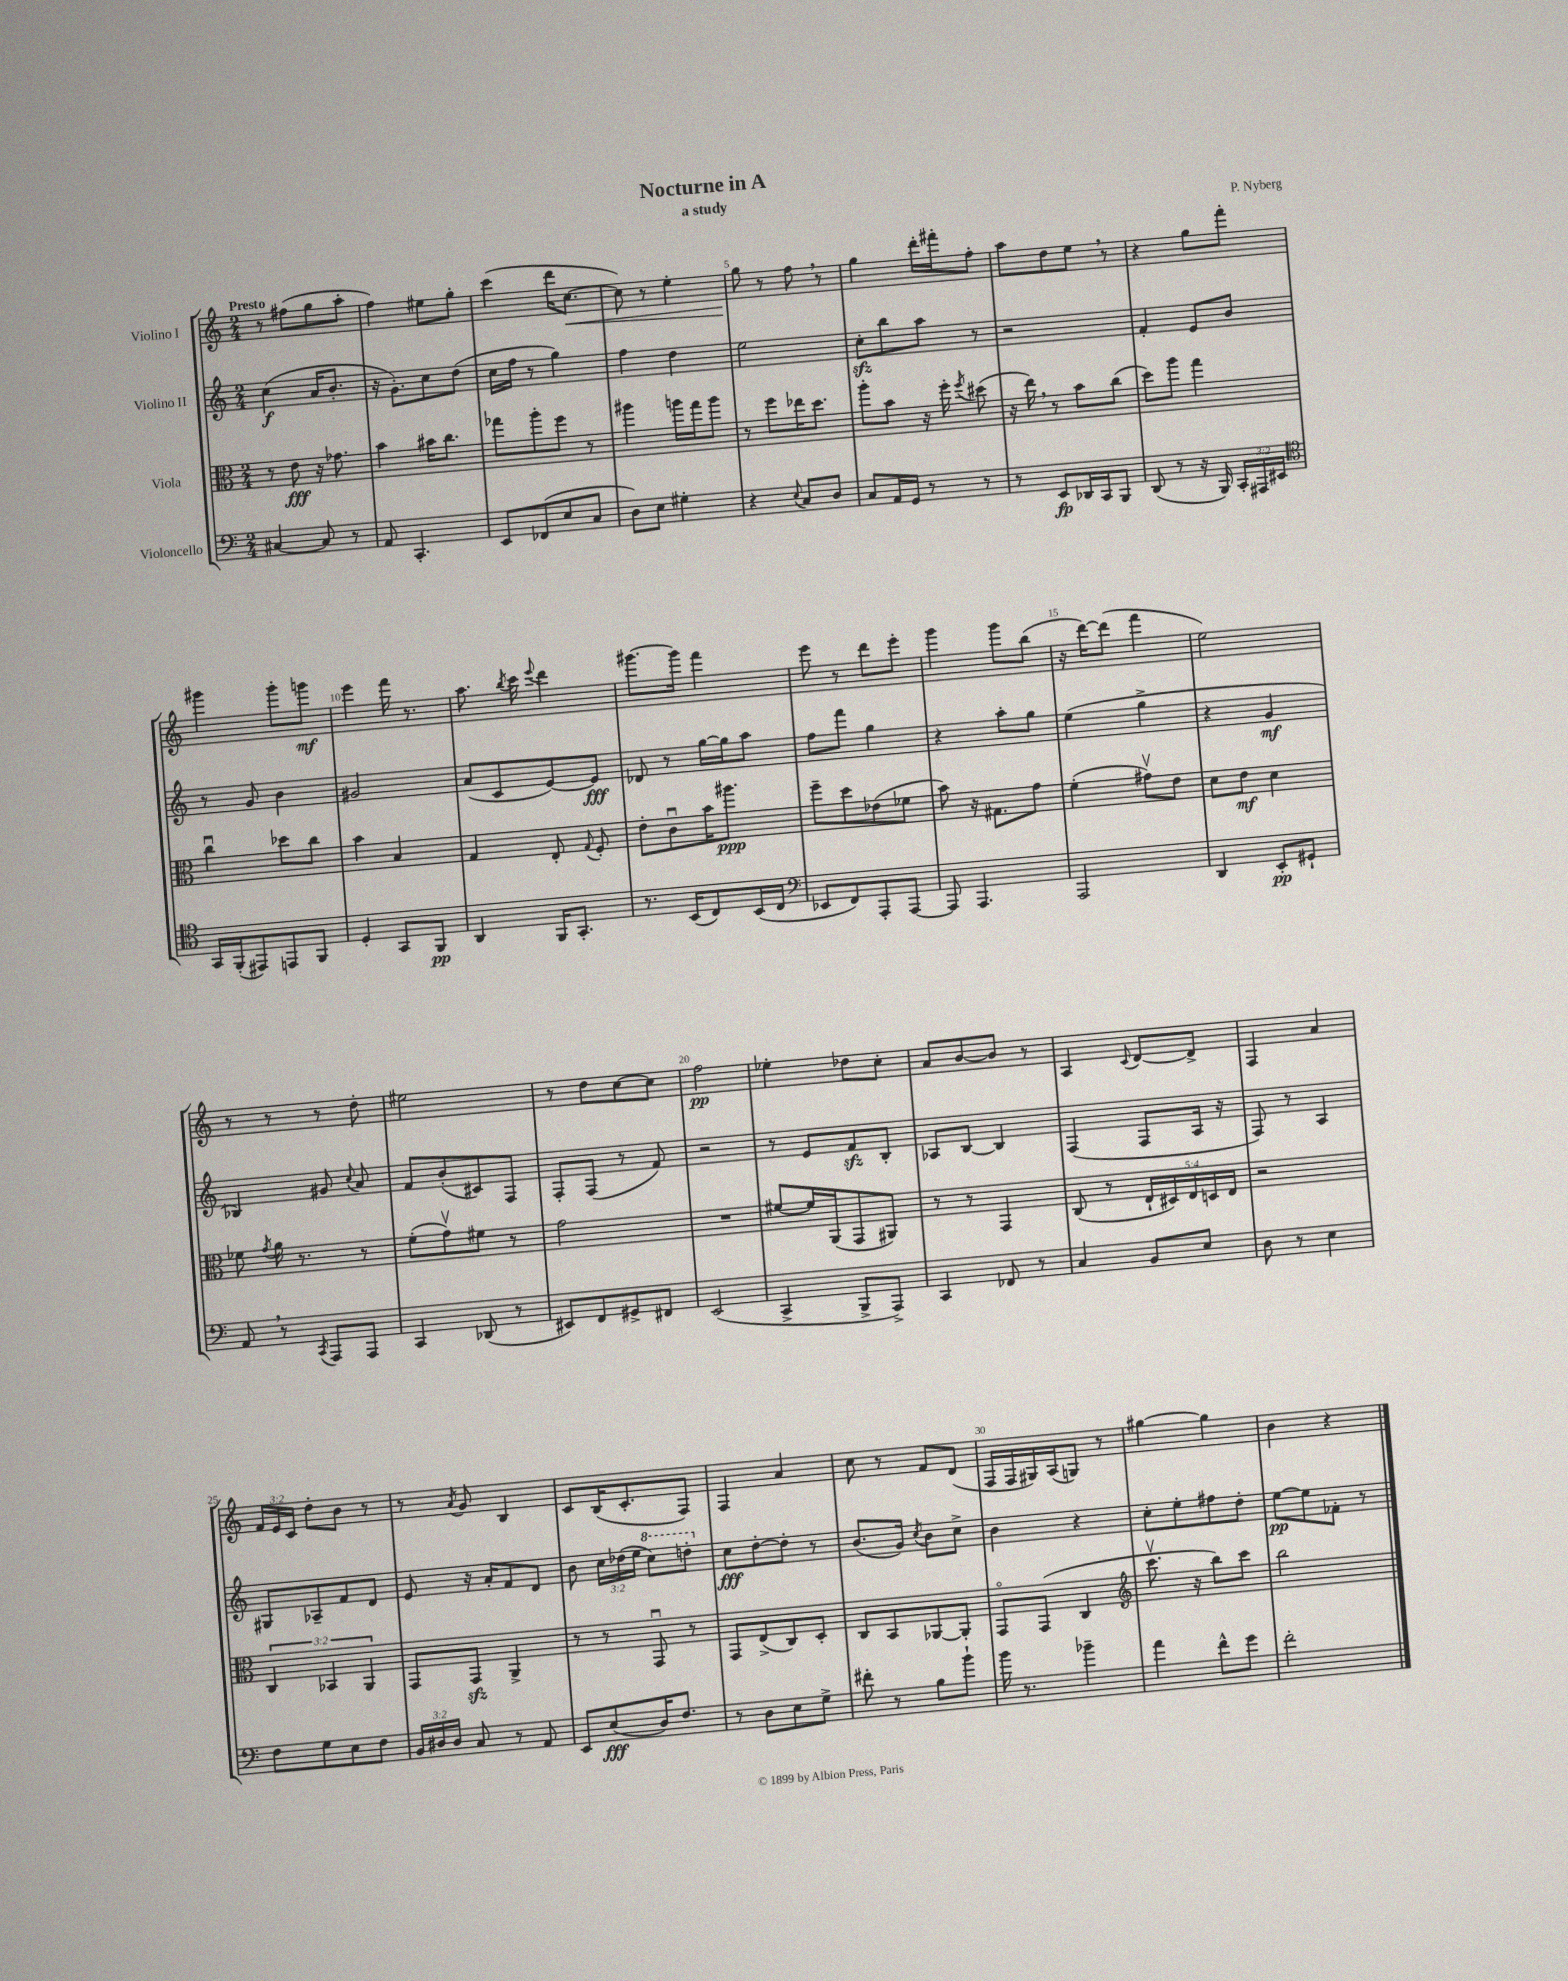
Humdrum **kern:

**kern	**kern	**kern	**kern
*staff4	*staff3	*staff2	*staff1
*clefF4	*clefC3	*clefG2	*clefG2
*k[]	*k[]	*k[]	*k[]
*M2/4	*M2/4	*M2/4	*M2/4
[4C#	8r	(4cc	8r
.	8e	.	(8ff#
8C#]	16r	16a	8gg
.	8.g-	8.b'	.
8r	.	.	8aa'
=	=	=	=
8AA	4b	16r	4ff)
.	.	8.g')	.
4.CC'	.	.	.
.	16b#	8cc	8ee#
.	8.cc	.	.
.	.	(8dd	8gg'
=	=	=	=
8EE	8gg-	16cc	(4ccc
.	.	16ff	.
(8FF-	8aa'	8r	.
8E	8ff	4gg)	16ddd
.	.	.	[8.cc
8C	8r	.	.
=	=	=	=
8D)	4aa#	4ff	8cc])
8E	.	.	8r
4G#'	16aa	4dd	4ee'
.	16gg	.	.
.	8aa	.	.
=	=	=	=
4r	8r	2ee	8gg
.	8ff	.	8r
8qqE	.	.	.
8C	16ee-	.	8ff
.	8.dd	.	.
8D	.	.	8r
=	=	=	=
8C	8aa'	8cc'	4gg
16AA	8b	8bb	.
16GG	.	.	.
8r	16r	8aa	16ddd'
.	16ff'	.	16fff#'
.	8qff	.	.
8r	(8dd#	8r	8ff'
=	=	=	=
8r	16r	2r	8aa
.	16ee)	.	.
8EE	8r	.	8dd
16DD-	8b	.	8ee
16CC	.	.	.
8BBB	(8cc	.	8r
=	=	=	=
(8DD	8dd)	4f'	4r
8r	8aa	.	.
16r	4gg	8e	8gg
16BBB)	.	.	.
24CC'	.	8b	8fff'
24AAA#	.	.	.
24EE#	.	.	.
=	=	=	=
*clefC4	*	*	*
16GG	4ccu	8r	4ggg#
(16FF'	.	.	.
8EE#)	.	8g	.
8EE	8dd-	4b	8ggg#'
8FF	8cc	.	8ggg
=	=	=	=
4D'	4b	2g#	4eee
8GG	4B	.	16fff
.	.	.	8.r
8FF	.	.	.
=	=	=	=
4AA	4G	(8a	8.aa
.	.	8c	.
.	.	.	8qbb
.	.	.	16ccc
.	.	.	8qqeee
16FF	8E'	[8e)	4ddd
8.GG'	.	.	.
.	8qqG	.	.
.	8F'	8e]	.
=	=	=	=
8.r	8e'	8d-	[8.ggg#
.	8cu	8r	.
(16BB	.	.	16ggg#]
8C)	16b	[16gg	4fff
.	8.aa#	16gg]	.
(16BB	.	8aa	.
16C	.	.	.
=	=	=	=
*clefF4	*	*	*
8EE-	8ff~	8ff	8eee
8FF)	8dd	8fff	8r
8AAA'	(8e-	4gg	8ddd
[8AAA	8f-	.	8eee'
=	=	=	=
8AAA]	8b)	4r	4ggg
4.AAA	16r	.	.
.	8.G#	.	.
.	.	8aa'	8ggg
.	8g	8gg	(8bb
=	=	=	=
2AAA	(4f'	(4ee	16r
.	.	.	[16ddd)
.	.	.	(8ddd]
.	8g#v)	4gg^	4fff
.	8e	.	.
=	=	=	=
4DD	8d	4r	2ee)
.	8e	.	.
8EE'	4d	4g	.
8GG#`	.	.	.
=	=	=	=
8AA	8f-	4B-)	8r
.	8qg	.	.
8r	16a	.	8r
.	8.r	.	.
8qCC	.	.	.
8AAA	.	8g#	8r
.	.	8qqcc	.
8AAA	8r	8a	8dd'
=	=	=	=
4CC	(8f'	8f	2ee#
.	8gv)	(8b'	.
(8DD-	8f#	8c#)	.
8r	8r	8F	.
=	=	=	=
8EE#)	2g	8F'	8r
8FF	.	(8F	8dd
8GG#^	.	8r	[8cc
8FF#	.	8f)	8cc]
=	=	=	=
(2EE	2r	2r	2ff
=	=	=	=
4CC^	[8f#	8r	4ee-'
.	16f#]	8e	.
.	(16AA	.	.
8BBB^	8GG	8f	8dd-
8AAA^)	8AA#)	8B'	8cc'
=	=	=	=
4CC	8r	8A-	8a
.	8r	[8B	[8b
8FF-	4GG	4B]	8b]
8r	.	.	8r
=	=	=	=
4C	(8C	(4F	4A
.	8r	.	.
.	.	.	8qqc
8BB	20E`	8F	[8d
.	20D#)	.	.
.	20E	.	.
8E	.	16A	8d^]
.	20D	.	.
.	.	16r	.
.	20E	.	.
=	=	=	=
8D	2r	8F)	4F
8r	.	8r	.
4E	.	4A	4a
=	=	=	=
8F	6C	8G#	24f
.	.	.	24e
.	.	.	24c
8G	.	8A-~	8dd'
.	6BB-	.	.
8E	.	8f	8b
.	6AA	.	.
8F	.	8d	8r
=	=	=	=
24BB	8GG	8e	8r
24D#	.	.	.
24D#	.	.	.
.	.	.	8qa
8C	8GG	16r	8g
.	.	16a'	.
8r	4AA^	8f	4B
8AA	.	8d	.
=	=	=	=
8EE	8r	8b	8c
(8E	8r	24cc	(16B
.	.	(24dd-	.
.	.	.	8.c'
.	.	24ee	.
16D)	8GGu	8ccc)	.
8.F	.	.	.
.	8r	8ddd'	8F)
=	=	=	=
8r	8GG	8cc	4F
8D	(8E^	[8dd'	.
8E	8C)	8dd']	4a
8G^	8D'	8r	.
=	=	=	=
8f#'	8C	(8.b	8cc
8r	8BB	.	8r
.	.	16g)	.
.	.	8qcc	.
8B	[8AA-	8b	8f
8b`	8AA-']	8cc^	(8d
=	=	=	=
16b	8GGo	4b	16F
8.r	.	.	16F
.	(8GG	.	16G#)
.	.	.	(16A
4b-~	4C	4r	8G)
.	.	.	8r
=	=	=	=
*	*clefG2	*	*
4a	8.cccv	8cc'	[4gg#
.	.	8ee'	.
.	16r	.	.
8f^^	8bb)	8ff#	4gg#]
8g	8ccc	8dd'	.
=	=	=	=
2f'	2bb	[8ee	4b
.	.	8ee]	.
.	.	8f-'	4r
.	.	8r	.
==	==	==	==
*-	*-	*-	*-
